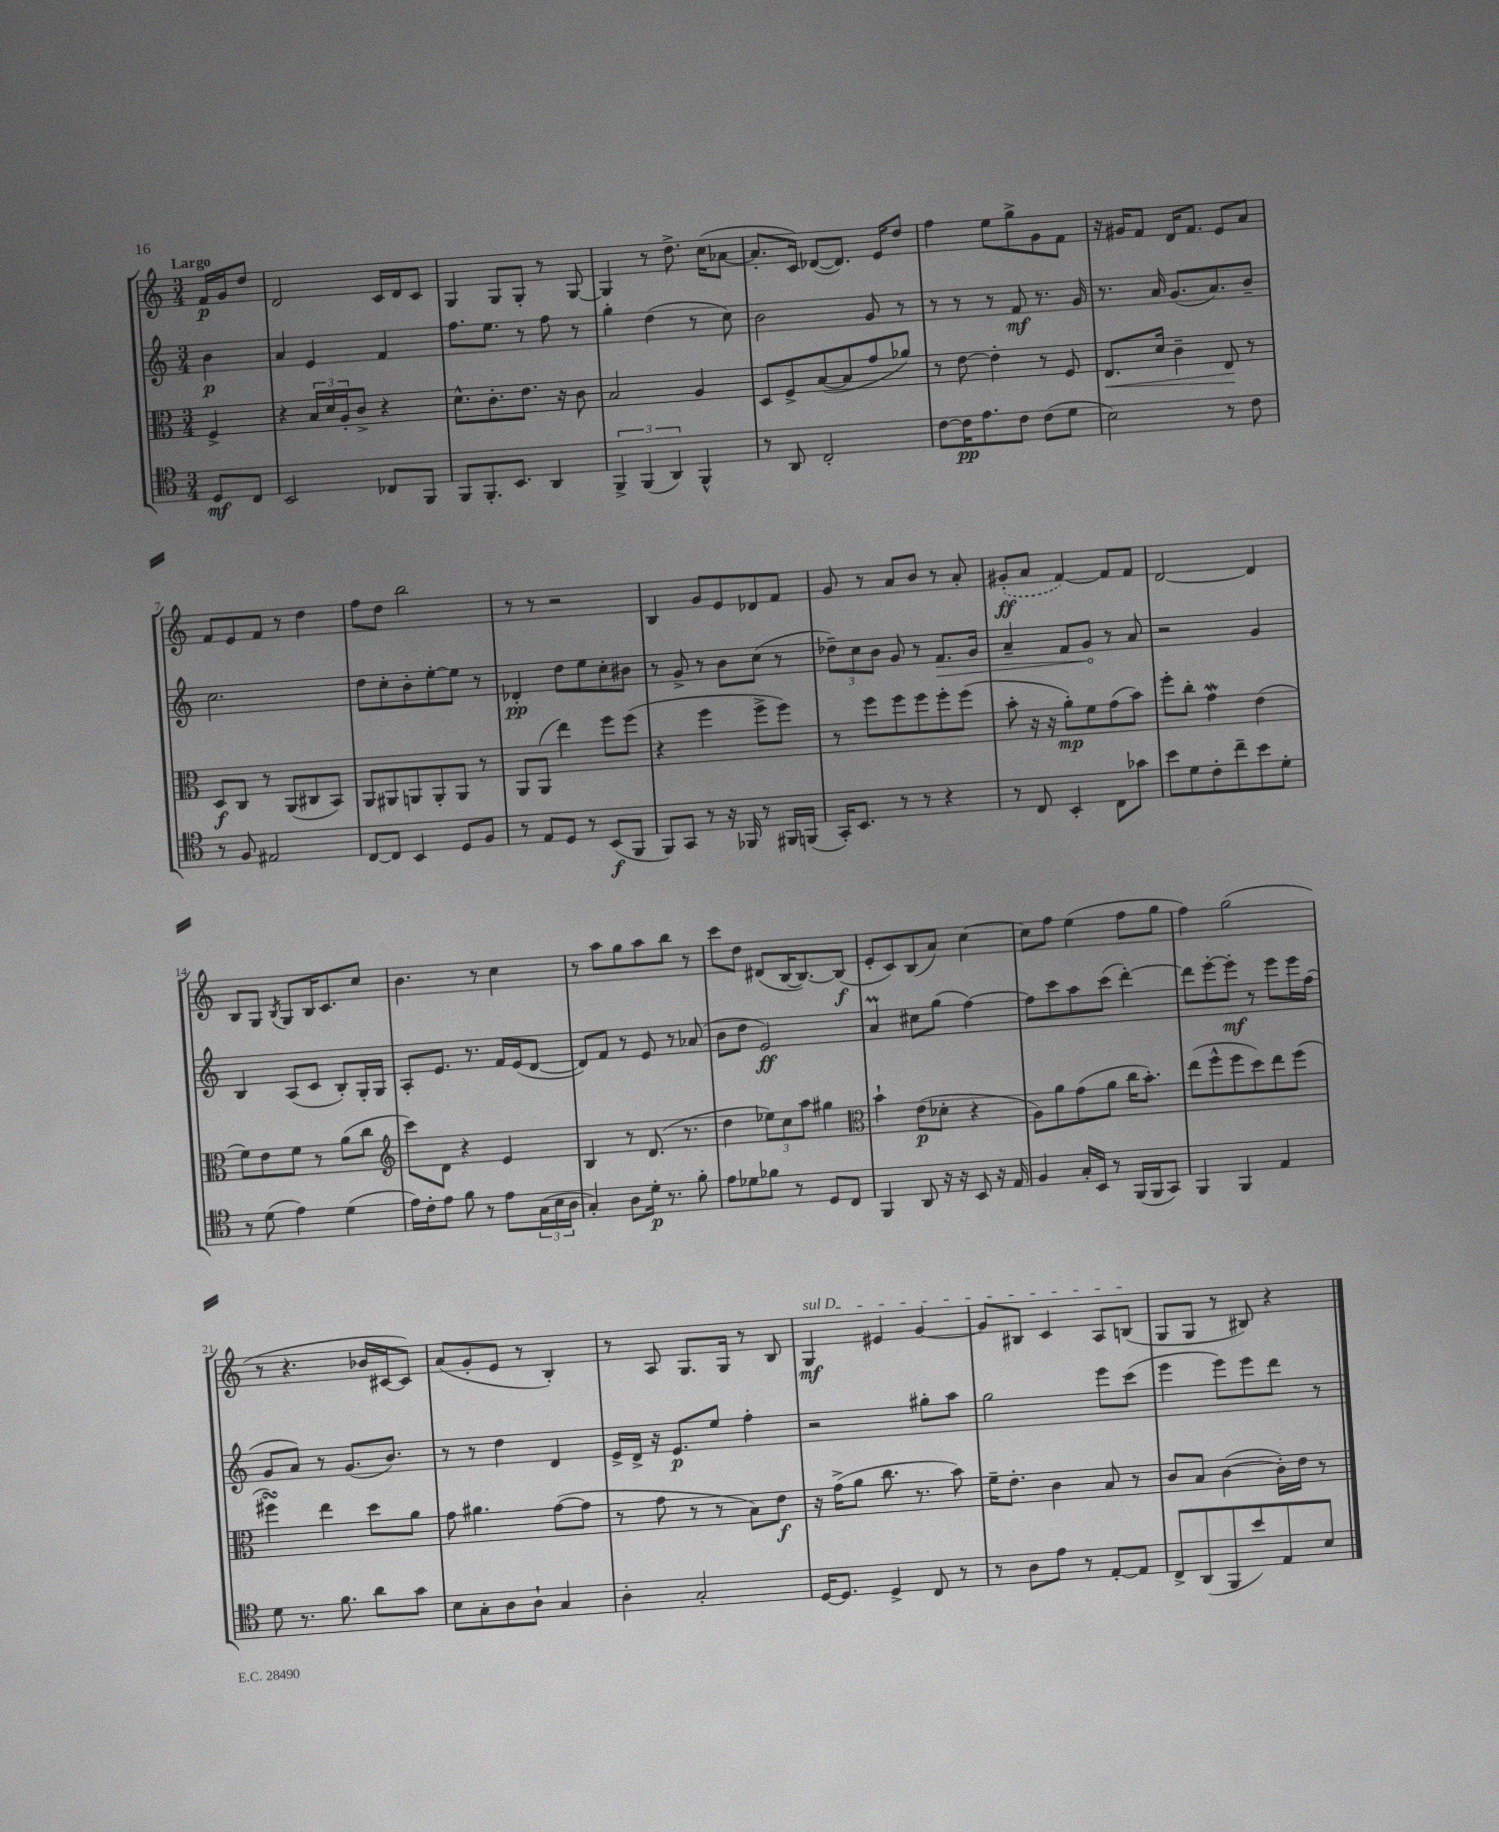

**kern	**dynam	**kern	**dynam	**kern	**dynam	**kern	**dynam
*part4	*part4	*part3	*part3	*part2	*part2	*part1	*part1
*staff4	*staff4	*staff3	*staff3	*staff2	*staff2	*staff1	*staff1
*clefC4	*	*clefC3	*	*clefG2	*	*clefG2	*
*k[]	*	*k[]	*	*k[]	*	*k[]	*
*M3/4	*	*M3/4	*	*M3/4	*	*M3/4	*
=	=	=	=	=	=	=	=
!	!	!	!	!	!	!LO:TX:a:B:t=Largo	!
8D/L	mf	4F^/	.	4b\	p	16f/LL	p
.	.	.	.	.	.	16g/J	.
8C/J	.	.	.	.	.	8dd/J	.
=1	=1	=1	=1	=1	=1	=1	=1
2BB/	.	4r	.	4a/	.	2d/	.
.	.	24B/LL	.	4e/	.	.	.
.	.	24d/	.	.	.	.	.
.	.	24A'/J	.	.	.	.	.
.	.	8c^/J	.	.	.	.	.
8C-X/L	.	4r	.	4f/	.	16c/LL	.
.	.	.	.	.	.	16d/J	.
8FF/J	.	.	.	.	.	8c/J	.
=2	=2	=2	=2	=2	=2	=2	=2
8FF/L	.	8.d^^\L	.	8.ff\L	.	4G/	.
8.FF'/	.	.	.	.	.	.	.
.	.	8.c'\	.	8.ee\J	.	.	.
.	.	.	.	.	.	8G/L	.
8.BB/J	.	.	.	.	.	.	.
.	.	8.e\J	.	8r	.	8G'/J	.
4AA/	.	.	.	8ff\	.	8r	.
.	.	16r	.	.	.	.	.
.	.	8c\	.	8r	.	[8G/	.
=3	=3	=3	=3	=3	=3	=3	=3
6FF^/	.	2B/	.	4gg'\	.	4G/]	.
(6FF/	.	.	.	.	.	.	.
.	.	.	.	(4dd\	.	8r	.
6AA/)	.	.	.	.	.	.	.
.	.	.	.	.	.	8.dd^\	.
4FF^^/	.	4A/	.	8r	.	.	.
.	.	.	.	.	.	(16cc\KL	.
.	.	.	.	8cc\)	.	[8a-X\J	.
=4	=4	=4	=4	=4	=4	=4	=4
8r	.	8D/L	.	2b\	.	8.a-'/L]	.
8AA/	.	8F^/	.	.	.	.	.
.	.	.	.	.	.	16c/Jk)	.
2C'/	.	([8B/	.	.	.	([8d-X/L	.
.	.	8B/]	.	.	.	8.d-/J])	.
.	.	8g/	.	8g/	.	.	.
.	.	.	.	.	.	16e/KL	.
.	.	8a-X/J)	.	8r	.	8dd/J	.
=5	=5	=5	=5	=5	=5	=5	=5
[8c\L	.	8r	.	8r	.	4ff\	.
16c\K]	pp	[8e\	.	8r	.	.	.
8.e\	.	.	.	.	.	.	.
.	.	4e'\]	.	8r	.	8ee\L	.
8c\J	.	.	.	8f/	mf	8gg^\	.
(8c\L	.	8r	.	8.r	.	8g\	.
8d\J	.	8F/	.	.	.	8f\J	.
.	.	.	.	16g/	.	.	.
=6	=6	=6	=6	=6	=6	=6	=6
!	!	!	!LO:HP:b	!	!	!	!
2B\)	.	8.E/L	<	8.r	.	16r	.
.	.	.	.	.	.	16g#X/KL	.
.	.	.	.	.	.	8f/J	.
.	.	16d/Jk	.	16a/	.	.	.
.	.	4c~\	.	(8.g/L	.	16d/KL	.
.	.	.	.	.	.	8.f/J	.
.	.	.	.	8.a/)	.	.	.
8r	.	8E/	.	.	.	8e/L	.
8c\	.	8r	[	8b~/J	.	8a/J	.
!!LO:LB:g=z
=7	=7	=7	=7	=7	=7	=7	=7
8r	.	8D/L	f	2.cc\	.	8f/L	.
8F/	.	8C/J	.	.	.	8e/	.
2E#X/	.	8r	.	.	.	8f/J	.
.	.	(8AA/L	.	.	.	8r	.
.	.	8C#X/	.	.	.	4dd\	.
.	.	8BB/J)	.	.	.	.	.
=8	=8	=8	=8	=8	=8	=8	=8
[8C/L	.	8AA/L	.	8dd\L	.	8ff\L	.
8C/J]	.	8AA#X/	.	8cc'\	.	8dd\J	.
4BB/	.	8AAn/	.	8b'\	.	2bb\	.
.	.	8AA'/	.	[8ee'\	.	.	.
8D/L	.	8AA/J	.	8ee\J]	.	.	.
8F/J	.	8r	.	8r	.	.	.
=9	=9	=9	=9	=9	=9	=9	=9
8r	.	8AA/L	.	4d-X'/	pp	8r	.
8E/L	.	(8AA/J	.	.	.	8r	.
8D/J	.	4ee\)	.	8dd\L	.	2r	.
8r	.	.	.	8ee\	.	.	.
(8BB/L	f	8ff\L	.	8cc'\	.	.	.
8FF/J	.	(8ff\J	.	8b#X\J	.	.	.
=10	=10	=10	=10	=10	=10	=10	=10
8FF/L)	.	4r	.	8r	.	4B/	.
8GG/J	.	.	.	8g^/	.	.	.
8r	.	4ff\	.	8r	.	8g/L	.
16r	.	.	.	8b\L	.	8e/	.
16FF-X/	.	.	.	.	.	.	.
8r	.	8ff^\L	.	(8cc\J	.	8d-X/	.
16FF#X/LL	.	8ff\J)	.	8r	.	8f/J	.
(16FFn/JJ	.	.	.	.	.	.	.
=11	=11	=11	=11	=11	=11	=11	=11
16GG'/KL)	.	8r	.	12dd-X~\L)	.	8g/	.
8.BB/J	.	.	.	.	.	.	.
.	.	.	.	12cc\	.	.	.
.	.	8ff\L	.	.	.	8r	.
.	.	.	.	12b\J	.	.	.
8r	.	8ff\	.	8g/	.	8a/L	.
8r	.	8ff\	.	8r	.	8b/J	.
!	!	!	!	!	!LO:HP:b	!	!
4r	.	8ff'\	.	8.f/L	>	8r	.
.	.	(8ff\J	.	.	.	8a'/	.
.	.	.	.	16g/Jk	.	.	.
=12	=12	=12	=12	=12	=12	=12	=12
8r	.	8b'\	.	4a~/	.	(8g#X'/L	ff
8C/	.	16r	.	.	.	8a/J	.
.	.	16r	.	.	.	.	.
4BB'/	.	8a'\L)	mp	8f/L	.	[4f/)	.
.	.	8f\	.	8g/J	.	.	.
8C\L	.	(8g\	.	8r	]	8f/L]	.
8g-X\J	.	8b\J)	.	8a/	.	8f/J	.
=13	=13	=13	=13	=13	=13	=13	=13
8b\L	.	8ff'\L	.	2r	.	[2d/	.
8d\	.	8cc'\J	.	.	.	.	.
8c'\	.	4gW\	.	.	.	.	.
8cc~\	.	.	.	.	.	.	.
8b\	.	(4e\	.	4g/	.	4d/]	.
8d'\J	.	.	.	.	.	.	.
!!LO:LB:g=z
=14	=14	=14	=14	=14	=14	=14	=14
8r	.	8f\L)	.	4B/	.	8B/L	.
(8d\	.	8e\	.	.	.	8G/J	.
.	.	.	.	.	.	8qB/	.
4e\)	.	8f\J	.	(8A/L	.	8G/L	.
.	.	8r	.	8c/J	.	16B/K	.
.	.	.	.	.	.	8.c/	.
(4d\	.	(8a\L	.	8B'/L)	.	.	.
.	.	8cc\J	.	16G'/L	.	8cc/J	.
.	.	.	.	16G/JJ	.	.	.
=15	=15	=15	=15	=15	=15	=15	=15
*	*	*clefG2	*	*	*	*	*
16e\LL)	.	8ccc\L)	.	8A'/L	.	4.b\	.
16c'\J	.	.	.	.	.	.	.
8e\J	.	8d\J	.	8.e/J	.	.	.
8f\	.	4r	.	.	.	.	.
.	.	.	.	8.r	.	.	.
8r	.	.	.	.	.	8r	.
8e\L	.	4e/	.	16f/LL	.	4cc\	.
.	.	.	.	(16e/J	.	.	.
(24G\L	.	.	.	[8d/J	.	.	.
24B\	.	.	.	.	.	.	.
24A\JJ	.	.	.	.	.	.	.
=16	=16	=16	=16	=16	=16	=16	=16
4G'/)	.	4B/	.	8d/L])	.	8r	.
.	.	.	.	8f/J	.	8aa\L	.
8A\L	.	8r	.	8r	.	8gg\	.
16d'\Jk	p	(8.d/	.	8e/	.	8aa\	.
8.r	.	.	.	.	.	.	.
.	.	.	.	8r	.	8bb\J	.
.	.	8.r	.	.	.	.	.
8f'\	.	.	.	(8a-X/	.	8r	.
=17	=17	=17	=17	=17	=17	=17	=17
8e\L	.	4dd\	.	8b\L	.	8ccc\L	.
8d-X\	.	.	.	8dd\J	.	8dd\J	.
8f-X\J	.	12ee-X\L)	.	2e/)	ff	(8d#X/L	.
.	.	12cc\	.	.	.	.	.
8r	.	.	.	.	.	[16B/K	.
.	.	12aa\J	.	.	.	.	.
.	.	.	.	.	.	8.B/_)	.
8D/L	.	4gg#X\	.	.	.	.	.
8C/J	.	.	.	.	.	(8B/J]	f
=18	=18	=18	=18	=18	=18	=18	=18
*	*	*clefC3	*	*	*	*	*
4FF/	.	4b`\	.	4aM/	.	8e'/L	.
.	.	.	.	.	.	8c/)	.
8AA/	.	(8e\L	p	8cc#X\L	.	(8B/	.
16r	.	8d-X'\J	.	(8gg\J	.	8a/J)	.
16r	.	.	.	.	.	.	.
8BB/	.	4r	.	[4ff\)	.	[4cc\	.
16r	.	.	.	.	.	.	.
16E/	.	.	.	.	.	.	.
=19	=19	=19	=19	=19	=19	=19	=19
4F/	.	8A\L)	.	8ff\L]	.	8cc\L]	.
.	.	8a\	.	8ccc\	.	8ff\J	.
16G'/LL	.	(8g\	.	8aa\	.	(4ee\	.
16BB/JJ	.	.	.	.	.	.	.
8r	.	8a\J	.	(8ccc\J	.	.	.
(16FF/LL	.	16cc\KL	.	[4ddd'\)	.	8ff\L	.
16FF/J	.	8.b'\J)	.	.	.	.	.
8GG/J)	.	.	.	.	.	8gg\J	.
=20	=20	=20	=20	=20	=20	=20	=20
4FF/	.	(8ee\L	.	8ddd\L]	.	4ff\)	.
.	.	8ff^^\	.	[8eee'\	.	.	.
4FF/	.	8ff\	.	8eee'\J]	mf	(2gg\	.
.	.	8dd\)	.	8r	.	.	.
4E/	.	8ee\	.	8eee\L	.	.	.
.	.	(8ff\J	.	16eee\L	.	.	.
.	.	.	.	(16ff\JJ	.	.	.
!!LO:LB:g=z
=21	=21	=21	=21	=21	=21	=21	=21
8d\	.	4ff#XsSsS\)	.	8g/L	.	8r	.
8.r	.	.	.	8a/J)	.	4.r	.
.	.	4ee\	.	8r	.	.	.
8.f\	.	.	.	.	.	.	.
.	.	.	.	(8.g/L	.	.	.
8a\L	.	8dd\L	.	.	.	16b-X/LL	.
.	.	.	.	8.b/J)	.	[16c#X/J	.
8g\J	.	8a\J	.	.	.	8c#/J])	.
=22	=22	=22	=22	=22	=22	=22	=22
8B\L	.	8g\	.	8r	.	(8a/L	.
8G'\	.	4.a#X\	.	8r	.	8g'/	.
8A\	.	.	.	4dd\	.	8e/J	.
8A`\J	.	.	.	.	.	8r	.
4G/	.	([8g\L	.	4d/	.	4B'/)	.
.	.	8g\J]	.	.	.	.	.
=23	=23	=23	=23	=23	=23	=23	=23
4A'\	.	8r	.	16e^/LL	.	8r	.
.	.	.	.	16d^/JJ	.	.	.
.	.	8g\	.	16r	.	8A/	.
.	.	.	.	8.e/L	p	.	.
2G'/	.	8r	.	.	.	8.G/L	.
.	.	8r	.	8ee/J	.	.	.
.	.	.	.	.	.	16G/Jk	.
.	.	8B\L)	.	4ff'\	.	8r	.
.	.	8e\J	f	.	.	8B/	.
=24	=24	=24	=24	=24	=24	=24	=24
!	!	!	!	!	!	!LO:TX:a:i:t=sul D	!
[16D/KL	.	16r	.	2r	.	4G/	mf
8.D/J]	.	(16g^\KL	.	.	.	.	.
.	.	8a\J	.	.	.	.	.
4D^/	.	8.cc\	.	.	.	4e#X/	.
.	.	8.r	.	.	.	.	.
8C/	.	.	.	8gg#X'\L	.	[4g/	.
8r	.	8b\)	.	8aa\J	.	.	.
=25	=25	=25	=25	=25	=25	=25	=25
8r	.	16f~\KL	.	2gg\	.	8g/L]	.
.	.	8.e'\J	.	.	.	.	.
8A\L	.	.	.	.	.	8B#X/J	.
8e\J	.	4c\	.	.	.	4c/	.
8r	.	.	.	.	.	.	.
[8E'/L	.	8B/	.	8eee\L	.	8A/L	.
8E/J]	.	8r	.	(8ccc\J	.	(8Bn/J	.
=26	=26	=26	=26	=26	=26	=26	=26
8C^/L	.	8c/L	.	4eee\	.	8G/L	.
(8AA/	.	8B/J	.	.	.	8G/J	.
8FF/	.	([4c\	.	8eee\L)	.	8r	.
8b/)	.	.	.	8eee\	.	8B#X/)	.
8E/	.	16c'\LL])	.	8ddd\J	.	4r	.
.	.	16e\JJ	.	.	.	.	.
8B/J	.	8r	.	8r	.	.	.
==	==	==	==	==	==	==	==
*-	*-	*-	*-	*-	*-	*-	*-
